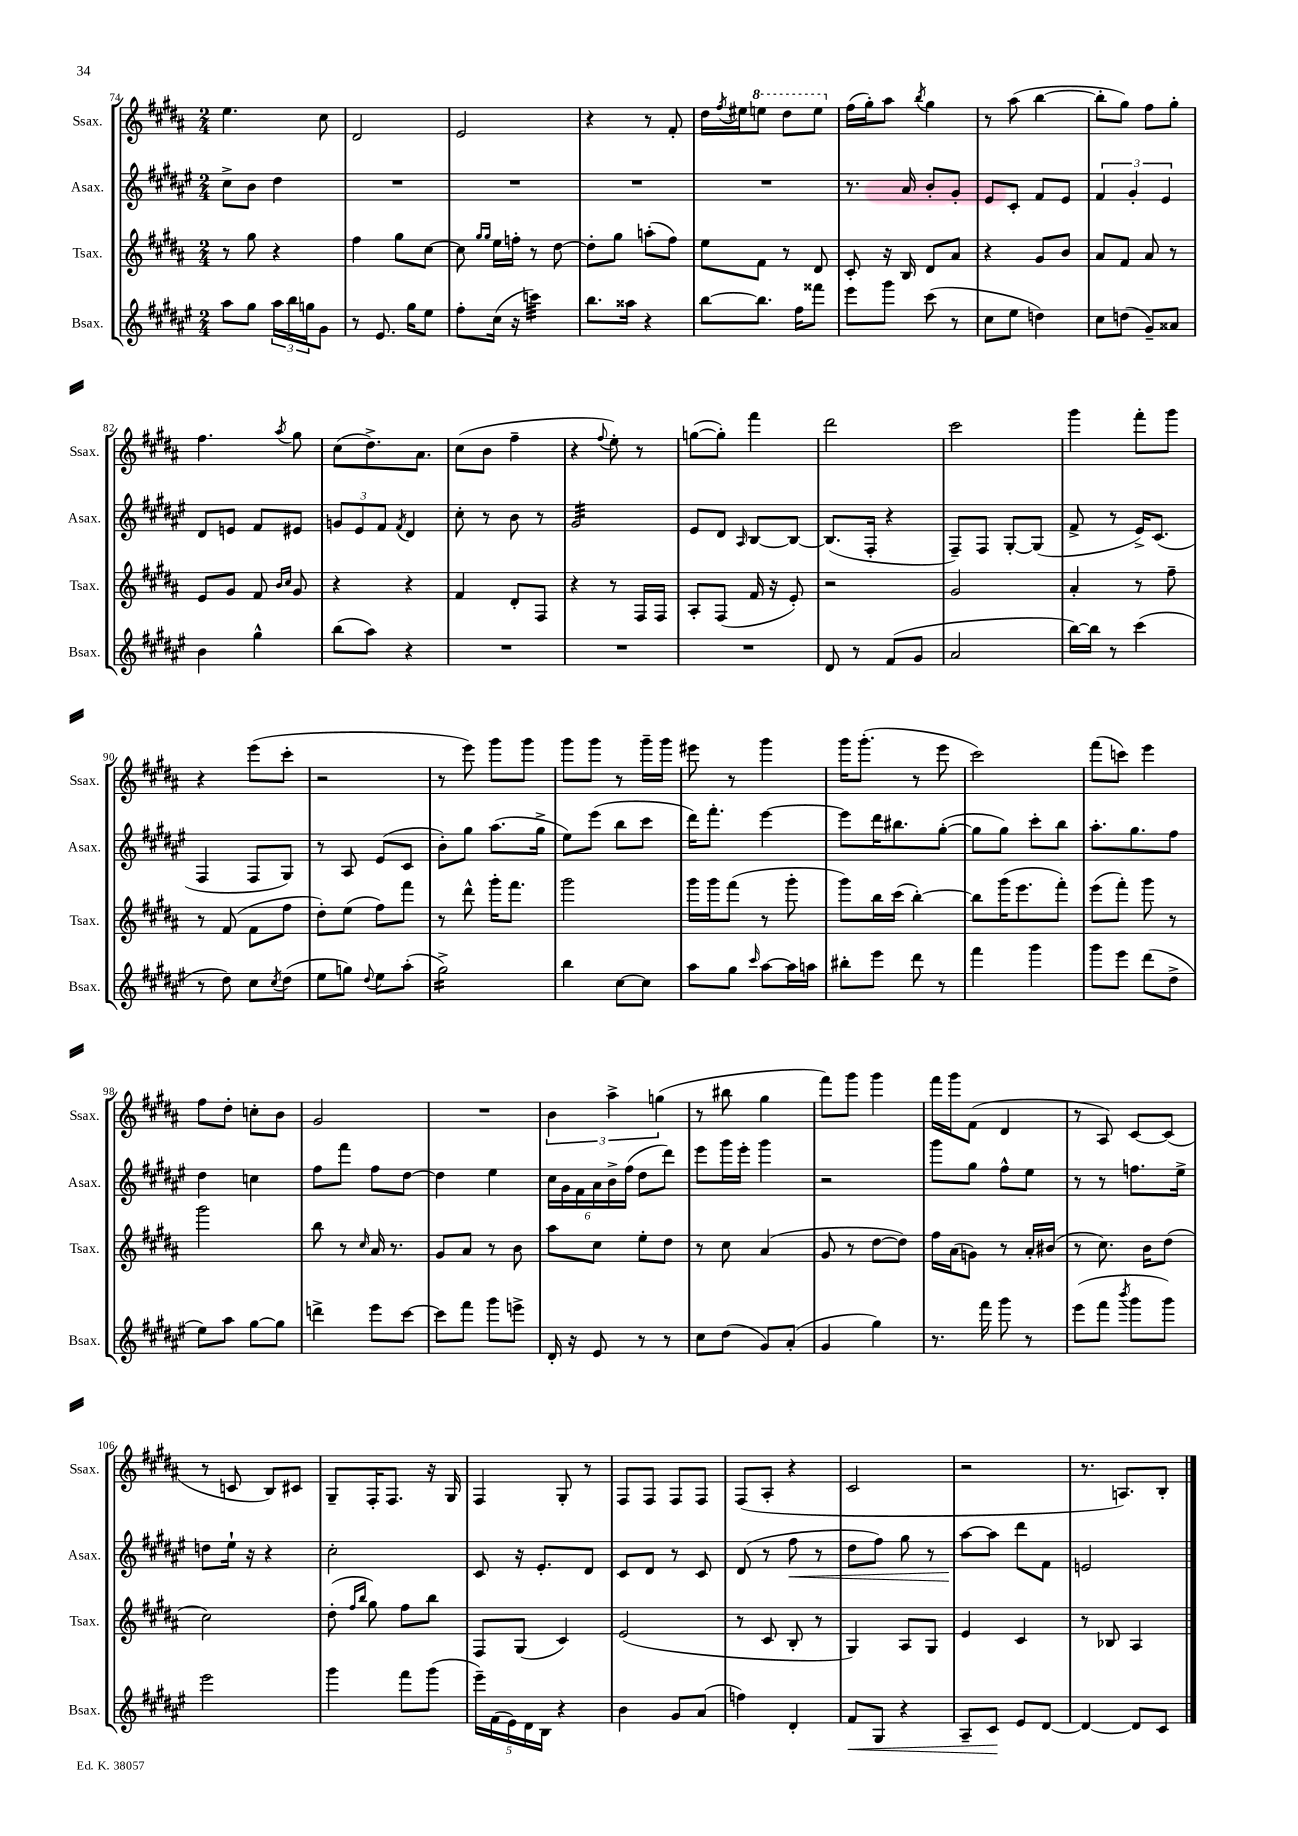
<<
\new StaffGroup <<
\new Staff = "s0" \with { instrumentName = "Ssax." shortInstrumentName = "Ssax." } {
    \clef treble \key b \major \numericTimeSignature \time 2/4
    e''4. cis''8 |
    dis'2 |
    e'2 |
    r4 r8 fis'8-. |
    dis''16 \acciaccatura { fis''8 } eis''16 \ottava #1 e'''!8 dis'''8 e'''8 \ottava #0 |
    fis''16( gis''16-.) ais''8 \acciaccatura { b''8 } gis''4 |
    r8 ais''8( b''4~ |
    b''8-. gis''8) fis''8 gis''8-. |
    fis''4. \acciaccatura { ais''8 } gis''8 |
    cis''8( dis''8.->) ais'8. |
    cis''8( b'8 fis''4-- |
    r4 \appoggiatura { fis''8 } e''8-.) r8 |
    g''8~( g''8-.) fis'''4 |
    dis'''2 |
    cis'''2 |
    gis'''4 fis'''8-. gis'''8 |
    r4 e'''8( cis'''8-. |
    r2 |
    r8 e'''8) gis'''8 gis'''8 |
    gis'''8 gis'''8 r8 gis'''16-- gis'''16 |
    eis'''8 r8 gis'''4 |
    gis'''16 gis'''8.-.( r8 e'''8 |
    cis'''2) |
    fis'''8( c'''8) e'''4 |
    fis''8 dis''8-. c''8-. b'8 |
    gis'2 |
    R2 |
    \tuplet 3/2 { b'4 ais''4-> g''4( } |
    r8 bis''8 gis''4 |
    fis'''8) gis'''8 gis'''4 |
    fis'''16 gis'''16 fis'8( dis'4 |
    r8 ais8) cis'8~ cis'8( |
    r8 c'8 b8) cis'8 |
    gis8-- fis16-. fis8. r16 gis16 |
    fis4 gis8-. r8 |
    fis8 fis8 fis8 fis8 |
    fis8( ais8-. r4 |
    cis'2 |
    r2 |
    r8. a8.) b8-. \bar "|." |
}
\new Staff = "s1" \with { instrumentName = "Asax." shortInstrumentName = "Asax." } {
    \clef treble \key fis \major \numericTimeSignature \time 2/4
    cis''8-> b'8 dis''4 |
    R2 |
    R2 |
    R2 |
    R2 |
    r8. ais'16 b'8-. gis'8-. |
    eis'8 cis'8-. fis'8 eis'8 |
    \tuplet 3/2 { fis'4 gis'4-. eis'4 } |
    dis'8 e'8 fis'8 eis'8 |
    \tuplet 3/2 { g'8 eis'8 fis'8 } \acciaccatura { fis'8 } dis'4 |
    cis''8-. r8 b'8 r8 |
    gis'2:32 |
    eis'8 dis'8 \grace { ais16 } b8~ b8~ |
    b8.( fis16-. r4 |
    fis8--) fis8 gis8~-. gis8( |
    fis'8-> r8 eis'16->) cis'8.( |
    fis4 fis8 gis8) |
    r8 ais8 eis'8( cis'8 |
    b'8-.) gis''8 ais''8.( gis''16-> |
    eis''8) eis'''8( b''8 cis'''8 |
    dis'''16) fis'''8.-. eis'''4~ |
    eis'''8 dis'''16 bis''8. gis''8~-.( |
    gis''8 gis''8) cis'''8-. b''8 |
    ais''8.-. gis''8. fis''8 |
    dis''4 c''4 |
    fis''8 fis'''8 fis''8 dis''8~ |
    dis''4 eis''4 |
    \tuplet 6/4 { cis''16 gis'16 fis'16 ais'16 b'16-> fis''16( } dis''8 dis'''8) |
    eis'''8 gis'''16 eis'''16-. gis'''4 |
    r2 |
    gis'''8 gis''8 fis''8-^ eis''8 |
    r8 r8 f''8. eis''16-> |
    d''8 eis''16-! r16 r4 |
    cis''2-. |
    cis'8 r16 eis'8.-. dis'8 |
    cis'8 dis'8 r8 cis'8 |
    dis'8( r8 fis''8\< r8 |
    dis''8 fis''8) gis''8 r8 |
    ais''8~\! ais''8 dis'''8 fis'8 |
    e'2 \bar "|." |
}
\new Staff = "s2" \with { instrumentName = "Tsax." shortInstrumentName = "Tsax." } {
    \clef treble \key b \major \numericTimeSignature \time 2/4
    r8 gis''8 r4 |
    fis''4 gis''8 cis''8~ |
    cis''8 \grace { gis''16 gis''16 } e''16 f''16-. r8 dis''8~ |
    dis''8-. gis''8 a''8-.( fis''8) |
    e''8 fis'8 r8 dis'8 |
    cis'8-. r16 b16 dis'8 ais'8 |
    r4 gis'8 b'8 |
    ais'8 fis'8 ais'8 r8 |
    e'8 gis'8 fis'8 \grace { b'16 cis''16 } gis'8 |
    r4 r4 |
    fis'4 dis'8-. fis8 |
    r4 r8 fis16 fis16 |
    ais8-. fis8( fis'16 r16 e'8-.) |
    r2 |
    gis'2 |
    ais'4-. r8 fis''8-- |
    r8 fis'8( fis'8 fis''8 |
    dis''8-.) e''8( fis''8) fis'''8 |
    r8 dis'''8-^ gis'''16-. fis'''8. |
    gis'''2 |
    gis'''16 gis'''16 fis'''8( r8 gis'''8-. |
    gis'''8) b''16 cis'''16( b''4~-.) |
    b''8 gis'''16( e'''8. fis'''8-.) |
    e'''8( fis'''8-.) gis'''8 r8 |
    gis'''2 |
    b''8 r8 \grace { cis''16 } ais'16 r8. |
    gis'8 ais'8 r8 b'8 |
    ais''8 cis''8 e''8-. dis''8 |
    r8 cis''8 ais'4( |
    gis'8 r8 dis''8~ dis''8) |
    fis''16 ais'16( g'8) r8 ais'16-. bis'16( |
    r8 cis''8.) b'16 dis''8( |
    cis''2) |
    dis''8-.( \grace { fis''16 b''16 } gis''8) fis''8 b''8 |
    fis8 gis8( cis'4) |
    e'2( |
    r8 cis'8 b8-. r8 |
    gis4) ais8 gis8 |
    e'4 cis'4 |
    r8 bes8 ais4 \bar "|." |
}
\new Staff = "s3" \with { instrumentName = "Bsax." shortInstrumentName = "Bsax." } {
    \clef treble \key fis \major \numericTimeSignature \time 2/4
    ais''8 gis''8 \tuplet 3/2 { ais''16 b''16 g''16 } gis'8 |
    r8 eis'8. gis''16 eis''8 |
    fis''8-. cis''16( r16 c'''4:32) |
    b''8. aisis''16 r4 |
    b''8~ b''8. fis''16 fisis'''8 |
    eis'''8 gis'''8 cis'''8( r8 |
    cis''8 eis''8 d''4) |
    cis''8 d''8( gis'8--) aisis'8 |
    b'4 gis''4-^ |
    b''8( ais''8) r4 |
    R2 |
    R2 |
    R2 |
    dis'8 r8 fis'8( gis'8 |
    ais'2 |
    b''16~) b''16 r8 cis'''4( |
    r8 dis''8) cis''8 \acciaccatura { cis''8 } dis''8( |
    eis''8 g''8) \appoggiatura { dis''8 } eis''8 ais''8-.( |
    gis''2:16->) |
    b''4 cis''8~ cis''8 |
    ais''8 gis''8 \grace { cis'''16 } ais''8~ ais''16 a''16 |
    bis''8-. eis'''8 dis'''8 r8 |
    fis'''4 gis'''4 |
    gis'''8 eis'''8 dis'''8( dis''8-> |
    eis''8) ais''8 gis''8~ gis''8 |
    d'''4-> eis'''8 cis'''8~ |
    cis'''8 fis'''8 gis'''8 e'''8-> |
    dis'16-. r16 eis'8 r8 r8 |
    cis''8 dis''8( gis'8) ais'8-.( |
    gis'4 gis''4) |
    r8. fis'''16 gis'''8 r8 |
    eis'''8( fis'''8 \acciaccatura { b'''8 } gis'''8 gis'''8) |
    eis'''2 |
    gis'''4 fis'''8 gis'''8( |
    \tuplet 5/4 { eis'''16--) fis'16( eis'16) dis'16 b16 } r4 |
    b'4 gis'8 ais'8( |
    f''4) dis'4-. |
    fis'8\< gis8 r4 |
    ais8-- cis'8\! eis'8 dis'8~ |
    dis'4~ dis'8 cis'8 \bar "|." |
}
>>
>>
\layout { \context { \Score currentBarNumber = #74 } }
